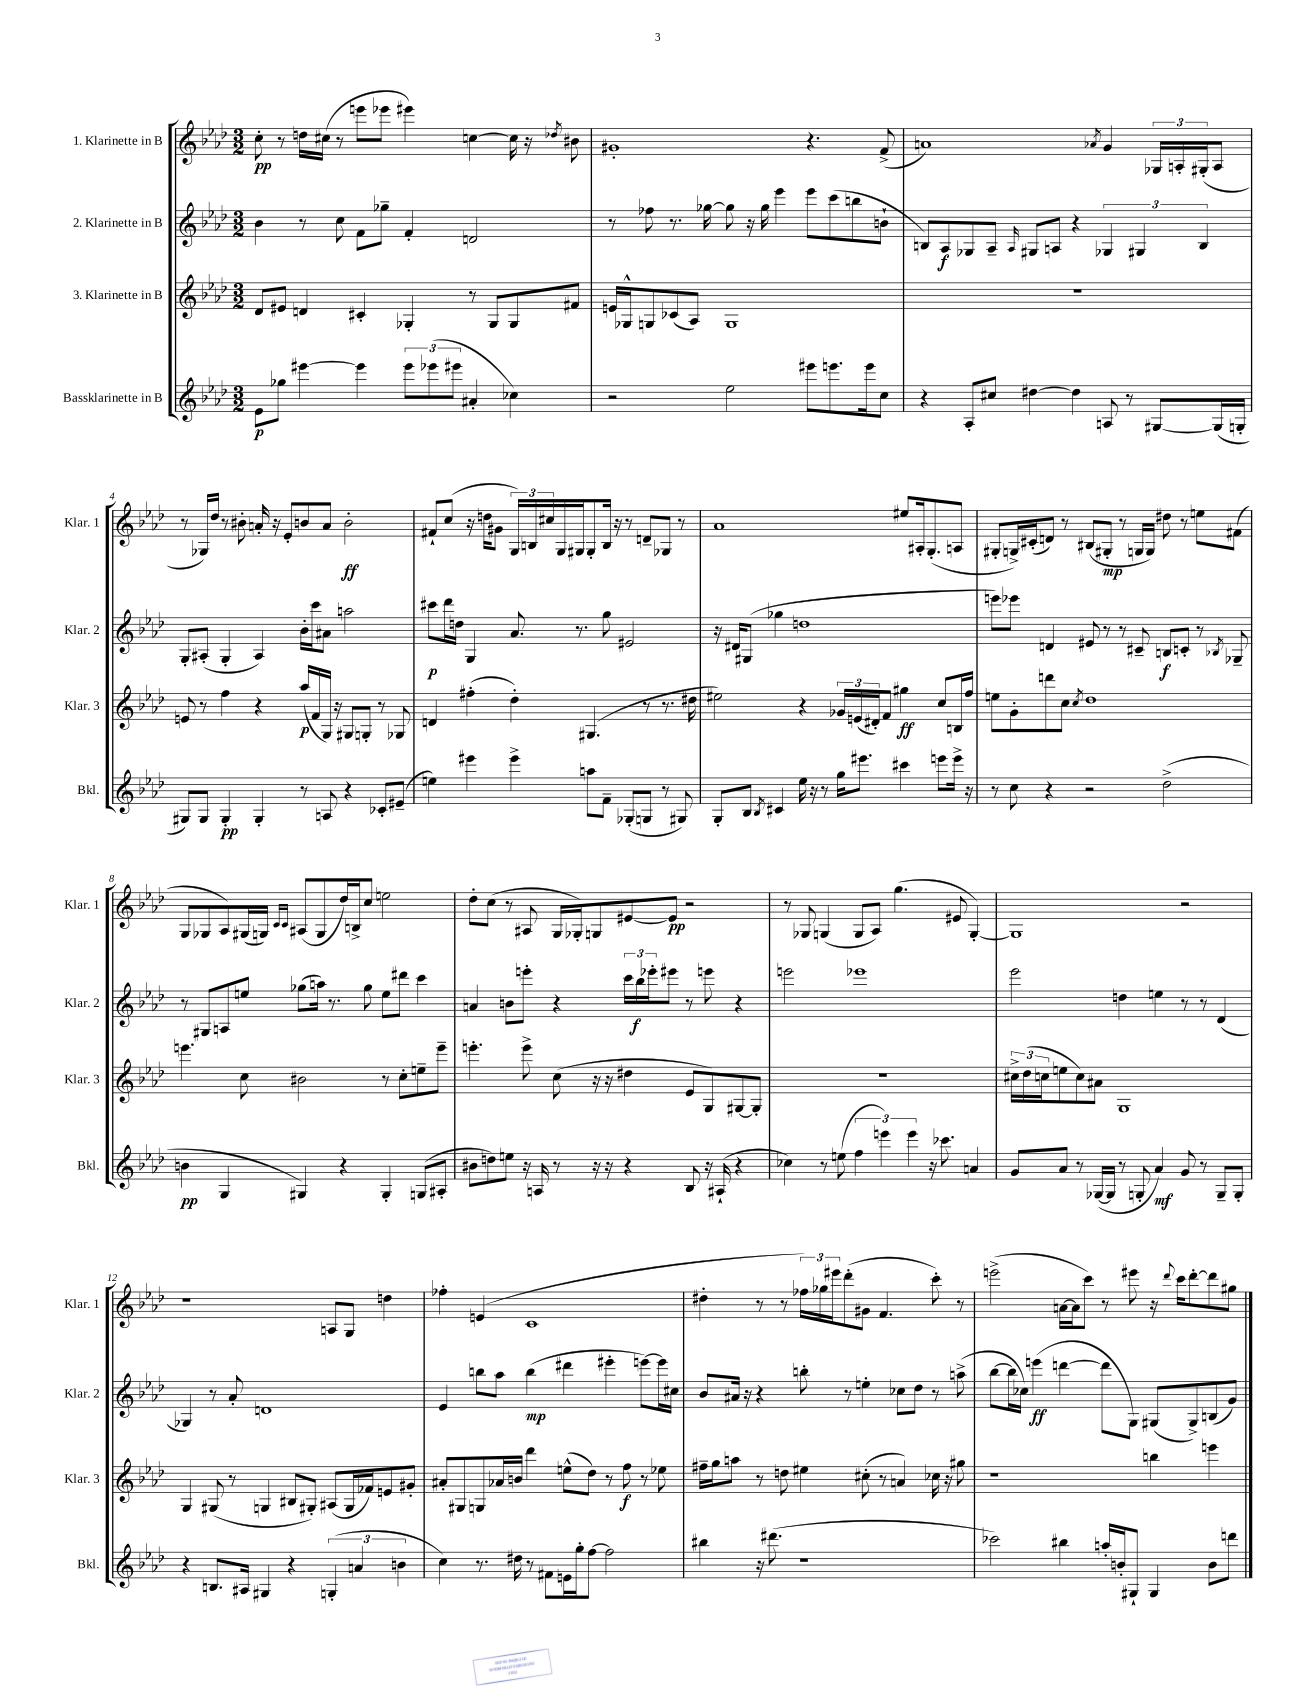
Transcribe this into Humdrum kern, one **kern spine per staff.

**kern	**kern	**kern	**kern
*staff4	*staff3	*staff2	*staff1
*clefG2	*clefG2	*clefG2	*clefG2
*k[b-e-a-d-]	*k[b-e-a-d-]	*k[b-e-a-d-]	*k[b-e-a-d-]
*M3/2	*M3/2	*M3/2	*M3/2
8e-	8d-	4b-	8cc'
8gg-	8e#	.	8r
[4eee#	4d	8r	16dd
.	.	.	(16cc#
.	.	8cc	8r
4eee#]	4c#'	8f	8eee
.	.	8gg-~	8eee-
12eee#	4G-'	4f'	4eee#)
(12eee-	.	.	.
12eee#	.	.	.
4a#'	8r	2d	[4cc
.	8G-	.	.
4cc-)	8G-	.	16cc]
.	.	.	16r
.	.	.	8qdd-
.	8f#	.	8b#
=	=	=	=
2r	16e	8r	1g#'
.	16G-^^	.	.
.	8G	8ff-	.
.	(8c-	8.r	.
.	8A-)	.	.
.	.	[16gg-	.
2ee-	1G	8gg-]	.
.	.	16r	.
.	.	16gg-	.
.	.	4eee-	.
8eee#	.	8eee-	4.r
8.eee	.	(8ccc	.
.	.	8bb	.
16eee	.	.	.
8cc	.	8b`	(8f^
=	=	=	=
4r	1.r	8B)	1a)
.	.	8A-	.
8A-'	.	8G-	.
8cc#	.	8A-~	.
.	.	16qqA-	.
[4dd#	.	8G#	.
.	.	8A	.
4dd#]	.	4r	.
.	.	.	8qa-
8A	.	6G-	4g
8r	.	.	.
.	.	6G#	.
[8G#	.	.	24G-
.	.	.	24A'
.	.	6B	(24G#'
(16G#]	.	.	8A
16G'	.	.	.
=	=	=	=
8G#)	8e	8G'	8r
8G#	8r	(8A#'	16G-)
.	.	.	16dd-
4G#'	4ff	4G'	8r
.	.	.	8b#'
4G#'	4r	4A#)	16a'
.	.	.	16r
.	.	.	8e-'
8r	(16aa-	16b-'	8b
.	16f	16ccc	.
8A	16G)	8a#	8a
.	16r	.	.
4r	8G#	2aa	2b'
.	8G'	.	.
8c-'	8r	.	.
(8e#~	8G-	.	.
=	=	=	=
4ee)	4d	8ccc#	8f#`
.	.	16ddd-	(8cc
.	.	16dd	.
4eee#	(4ff#'	4G	16r
.	.	.	16dd
.	.	.	8g#
4eee#^	4dd-')	8.a-	24G)
.	.	.	24B
.	.	.	24cc#
.	.	.	16G
.	.	8.r	16G#
8aa	(4.G#	.	8G#'
8f~	.	8gg	16B
.	.	.	16r
(8G-'	.	2e#	8r
8G	8r	.	8d~
8r	8.r	.	8G-
8G#)	.	.	8r
.	16dd#	.	.
=	=	=	=
8G'	2ee#)	16r	1a-
.	.	16d#	.
8B-	.	(8G#	.
8qB-	.	.	.
4c#	.	4gg-	.
16ee-	4r	1dd	.
16r	.	.	.
8r	.	.	.
16gg	24g-	.	.
.	(24e	.	.
8.eee#	.	.	.
.	24d#')	.	.
.	8f	.	.
4ccc#	4gg#	.	8ee#
.	.	.	16A#'
.	.	.	(8.G'
8eee	8cc	.	.
16eee^	16B	.	8A
16r	16ff	.	.
=	=	=	=
8r	8ee	8eee)	8G#'
8cc	8g'	8eee-	16G^)
.	.	.	(16c#'
4r	8ddd	4d	8d)
.	8cc	.	8r
.	8qcc	.	.
2r	1dd-	8e#	(8B#
.	.	8r	8G#'
.	.	8r	8r
.	.	8c#~	16G
.	.	.	16G)
(2dd-^	.	8B	8dd#
.	.	8c'	8r
.	.	8r	8ee
.	.	8qB-	.
.	.	8G-~	(8f#
=	=	=	=
4b	4.eee	8r	8G
.	.	8G#	8G-
4G	.	8A	8A-)
.	8cc	8ee	(16G#
.	.	.	16G)
.	.	.	16qqc
.	.	.	16qqc
4G#)	2b#	(8gg-	(8A#
.	.	16aa)	8G
.	.	8.r	.
4r	.	.	16dd-)
.	.	.	16B^
.	.	8gg-	8cc
4G#'	8r	8ee	2ee
.	8cc'	8ddd#	.
(8G	8ee~	4ccc	.
8A#'	8eee~	.	.
=	=	=	=
8b#	4.eee'	4a	8dd-'
8dd)	.	.	(8cc
8ee	.	8b	8r
16r	8eee^	8eee'	8A#
16A	.	.	.
8r	(8cc	4r	16G
.	.	.	16G-')
16r	16r	.	8G
16r	16r	.	.
4r	4dd#	24ccc	[8e#
.	.	24bb-	.
.	.	24eee-'	.
.	.	8eee#	8e#]
8B-	8e-	8r	2r
16r	8G)	8eee	.
(16A#`	.	.	.
4r	[8G#	4r	.
.	8G#']	.	.
=	=	=	=
4cc-)	1.r	2eee	8r
.	.	.	8G-
8r	.	.	(4G
(8ee	.	.	.
6ff	.	1eee-	8G
.	.	.	8A-)
6eee)	.	.	.
.	.	.	(4.gg
6eee	.	.	.
16r	.	.	.
8.ccc-	.	.	.
.	.	.	8e#
4a	.	.	[4G')
=	=	=	=
8g	24cc#^	2eee-	1G]
.	(24dd-	.	.
.	24cc	.	.
8a-	8ee	.	.
8r	8cc)	.	.
([16G-	8a#	.	.
16G-]	.	.	.
8r	1G	4dd	.
8G'	.	.	.
4a-)	.	4ee	.
8g	.	8r	2r
8r	.	8r	.
8G~	.	(4d-	.
8G'	.	.	.
=	=	=	=
4r	4G	4G-)	1r
8.B	(8G#	8r	.
.	8r	8a-'	.
16A#	.	.	.
4G#	4G	1d	.
4r	8B#	.	.
.	8G#')	.	.
(6G'	(8A#	.	8A
.	16G#	.	8G
6a	.	.	.
.	16f-)	.	.
.	8e	.	4dd
6b	.	.	.
.	8g#'	.	.
=	=	=	=
4cc)	8a#'	4e-	4ff-'
.	8G#	.	.
8.r	8G	8bb	(4e
.	16a-	8aa-	.
16dd#	16b	.	.
8r	4ddd-	(4bb	1c
8f#	.	.	.
16e	(8ee^^	4ddd#	.
16gg'	.	.	.
[8ff	8dd-)	.	.
2ff]	8r	4eee#'	.
.	8ff	.	.
.	8r	[8eee)	.
.	8ee-	16eee]	.
.	.	16cc#	.
=	=	=	=
4bb#	16ff#~	8b-	4dd#'
.	16gg	.	.
.	8aa	16a#	.
.	.	16r	.
16r	8r	4r	8r
(8.ddd#	.	.	.
.	8dd	.	8r
1r	4ee#	8bb'	24ff-)
.	.	.	24gg-
.	.	.	24eee#
.	.	8r	(8ddd-'
.	(8cc#'	4ee'	8g#
.	8r	.	4.f
.	4a)	8cc-	.
.	.	8dd-	.
.	16cc-	8r	8ccc')
.	16r	.	.
.	8gg#	(8aa^	8r
=	=	=	=
2ccc-)	1r	[8bb-	(2eee^
.	.	16bb-]	.
.	.	16cc-)	.
.	.	(4eee	.
4bb#	.	[4ddd	[16a
.	.	.	16a]
.	.	.	8ccc)
16aa'	.	8ddd]	8r
16b'	.	.	.
8G#`	.	8G)	8eee#
4G#	4bb	(8G#	16r
.	.	.	8qqddd-
.	.	.	16ccc
.	.	8G#^)	[8ddd-'
8b	4eee	(8B	8ddd-]
8ddd	.	8g)	8gg#
==	==	==	==
*-	*-	*-	*-
